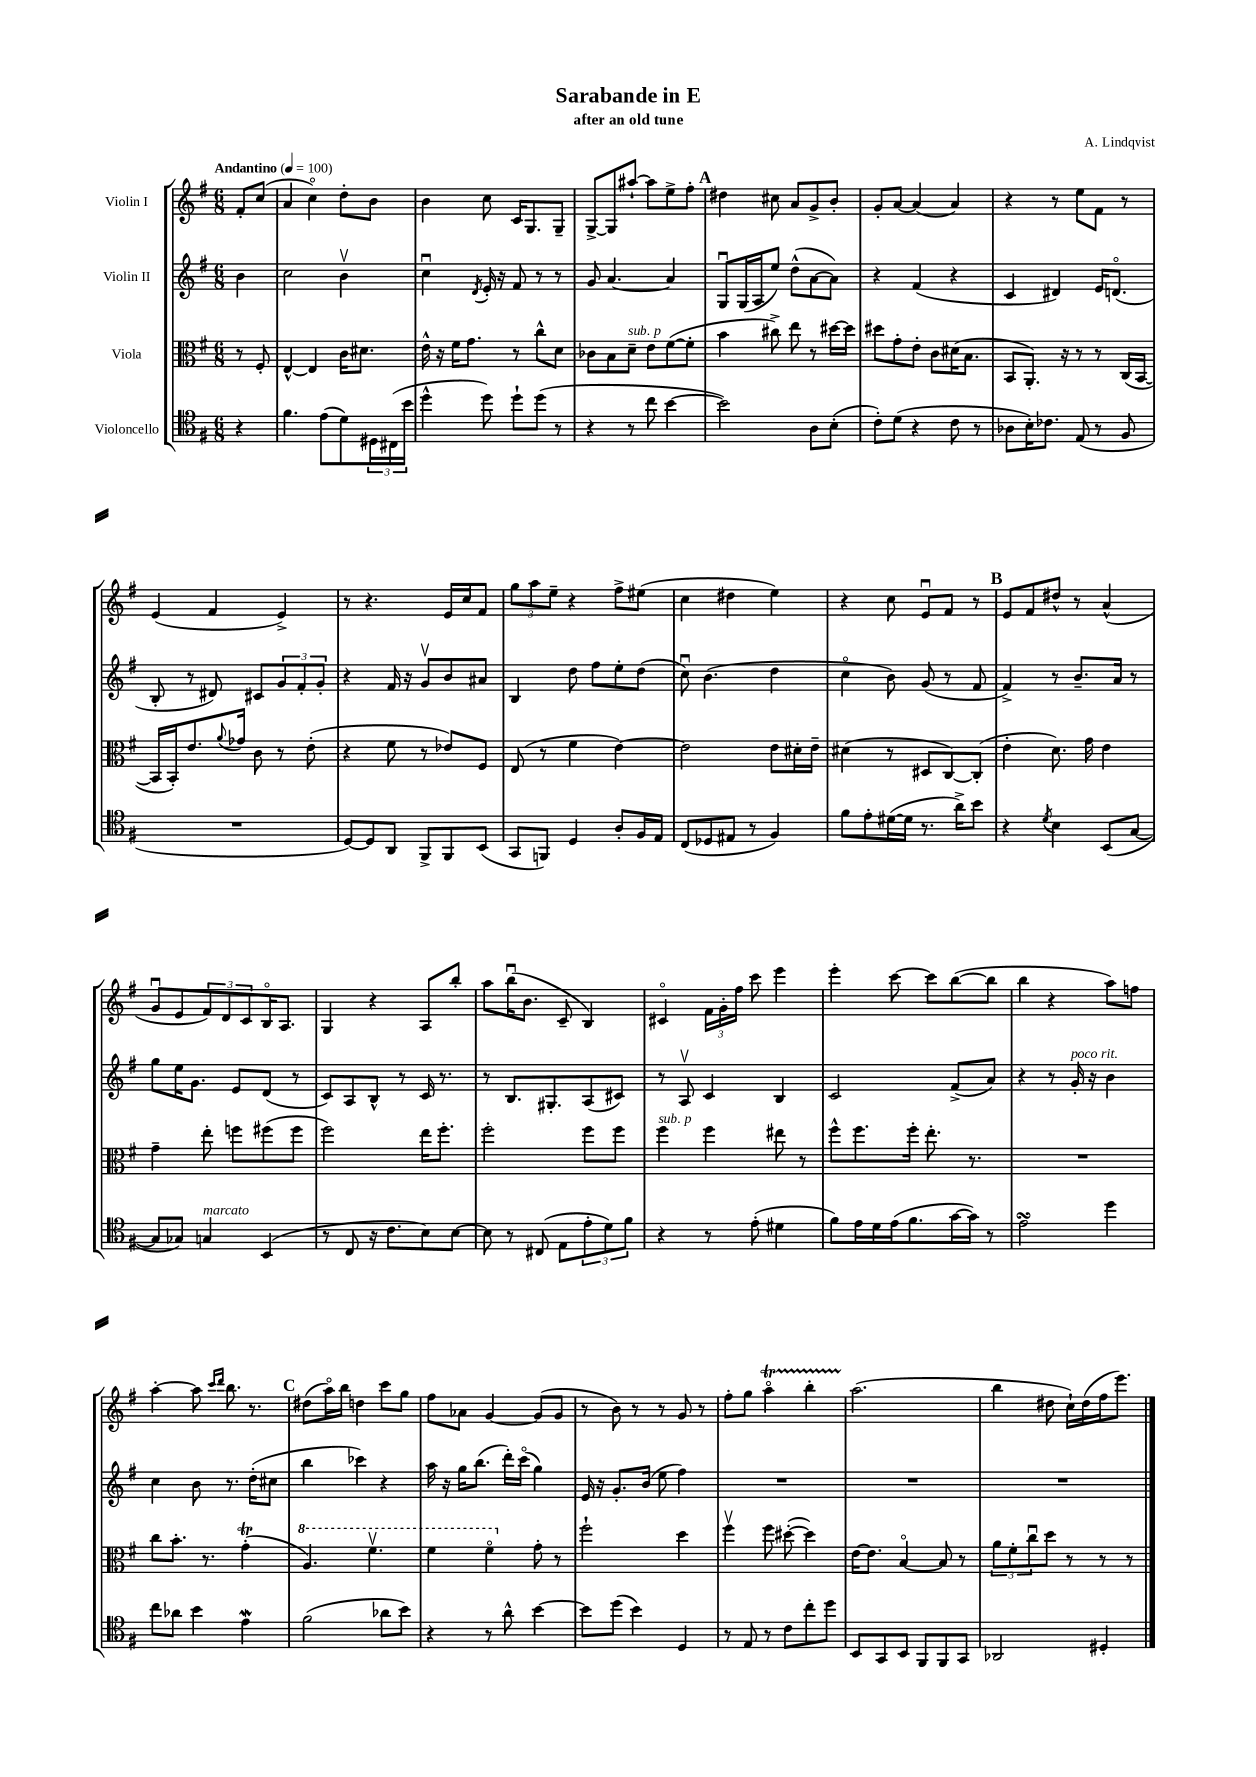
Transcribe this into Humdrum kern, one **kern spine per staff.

**kern	**kern	**kern	**kern
*staff4	*staff3	*staff2	*staff1
*clefC4	*clefC3	*clefG2	*clefG2
*k[f#]	*k[f#]	*k[f#]	*k[f#]
*M6/8	*M6/8	*M6/8	*M6/8
*MM100	*MM100	*MM100	*MM100
4r	8r	4b	8f#'
.	8F#'	.	(8cc
=	=	=	=
4.f#	[4E^^	2cc	4a
.	4E]	.	4cco)
(8e	.	.	.
8d)	16c	4bv	8dd'
.	8.d#	.	.
24D#	.	.	8b
(24C#	.	.	.
24b	.	.	.
=	=	=	=
4dd^^	16e^^	4ccu	4b
.	16r	.	.
.	16f#	.	.
.	8.g	.	.
.	.	8qd	.
8dd)	.	16e'	8cc
.	.	16r	.
8dd`	8r	8f#	16c
.	.	.	8.G
(8dd	8cc^^	8r	.
8r	8d	8r	8G~
=	=	=	=
4r	8c-	8g	[8G^
.	8B	[4.a	8G]
8r	8d~	.	[8aa#`
8cc	8e	.	8aa#]
[4b	([8f#	4a]	8ee^
.	8f#']	.	8ff#'
=	=	=	=
2b])	4b	8Gu	4dd#
.	.	(16G	.
.	.	16A	.
.	8cc#^)	8ee)	8cc#
.	8ee	(8dd^^	8a
8A	8r	[8a	8g^
(8B'	[16dd#	8a])	8b'
.	16dd#]	.	.
=	=	=	=
8c')	8dd#	4r	8g'
(8d	8g'	.	[8a
4r	8e'	(4f#	(4a]
.	8c	.	.
8c	(16d#	4r	4a)
.	8.B	.	.
8r	.	.	.
=	=	=	=
8A-	8BB	4c	4r
16B')	8.AA')	.	.
8.c-	.	.	.
.	.	4d#)	8r
.	16r	.	.
(8E	8r	.	8ee
8r	8r	16e	8f#
.	.	(8.do	.
8F#	(16C	.	8r
.	[16BB	.	.
=	=	=	=
2.r	16BB]	8B'	(4e
.	16BB')	.	.
.	8.e	8r	.
.	.	8d#)	4f#
.	8qqa	.	.
.	16g-	.	.
.	8c	8c#	.
.	8r	12g	4e^)
.	.	12f#'	.
.	(8e'	.	.
.	.	12g'	.
=	=	=	=
[8D)	4r	4r	8r
8D]	.	.	4.r
8AA	8f#	16f#	.
.	.	16r	.
8FF#^	8r	8gv	.
8FF#	8e-)	8b	16e
.	.	.	16cc
(8BB	8F#	8a#	8f#
=	=	=	=
8GG	(8E	4B	12gg
.	.	.	12aa
8FF)	8r	.	.
.	.	.	12ee~
4D	4f#	8dd	4r
.	.	8ff#	.
8A'	[4e)	8ee'	8ff#^
16F#	.	(8dd	(8ee#
16E	.	.	.
=	=	=	=
(8C	2e]	8ccu)	4cc
8D-	.	(4.b	.
8E#	.	.	4dd#
8r	.	.	.
4F#)	8e	4dd	4ee)
.	16d#'	.	.
.	16e~	.	.
=	=	=	=
8f#	(4d#	4cco	4r
8e'	.	.	.
([16d#	8r	8b)	8cc
16d#]	.	.	.
8.r	8D#	(8g	8eu
.	[8C)	8r	8f#
16a^)	.	.	.
8b	(8C']	8f#	8r
=	=	=	=
4r	4e'	4f#^)	8e
.	.	.	8f#
8qd	.	.	.
4B	8.d)	8r	8dd#^^
.	.	8.b~	8r
.	16g	.	.
(8BB	4e	.	(4a^^
.	.	16a	.
[8G	.	8r	.
=	=	=	=
8G]	4g~	8gg	8gu
8G-)	.	16ee	8e
.	.	8.g	.
4G	8ee'	.	12f#)
.	.	.	12d
.	8ff	8e	.
.	.	.	12c
(4BB	(8ff#	(8d	16Bo
.	.	.	8.A
.	8ff#	8r	.
=	=	=	=
8r	2ff#)	8c)	4G
8C	.	8A	.
16r	.	8B^^	4r
8.c	.	.	.
.	.	8r	.
8B)	16ee	16c	8A
.	8.ff#'	8.r	.
[8B	.	.	8bb'
=	=	=	=
8B]	2ff#'	8r	8aa
8r	.	8.B	(16bbu
.	.	.	8.b
(8C#	.	.	.
.	.	8.G#'	.
8E	.	.	8c~
12e'	8ff#	(8A	4B)
12d)	.	.	.
.	8ff#	8c#)	.
12f#	.	.	.
=	=	=	=
4r	4ff#	8r	4c#o
.	.	8Av	.
8r	4ff#	4c	24f#
.	.	.	24g'
.	.	.	24ff#
(8e'	.	.	8ccc
4d#	8ee#	4B	4eee
.	8r	.	.
=	=	=	=
8f#)	8ff#^^	2c	4eee'
16e	8.ff#	.	.
16d	.	.	.
(16e	.	.	[8ccc
8.f#	16ff#'	.	.
.	8.ee'	.	8ccc]
[16g	.	(8f#^	([8bb
16g])	8.r	.	.
8r	.	8a)	8bb]
=	=	=	=
2e	2.r	4r	4bb
.	.	8r	4r
.	.	16g'	.
.	.	16r	.
4dd	.	4b	8aa)
.	.	.	8ff
=	=	=	=
8cc	8cc	4cc	[4aa'
8a-	8.b'	.	.
4b	.	8b	8aa]
.	8.r	.	.
.	.	.	16qqccc
.	.	.	16qqddd
.	.	8.r	8.bb
4e	(4g'	.	.
.	.	(16dd'	8.r
.	.	8cc#	.
=	=	=	=
(2f#	4.a)	4bb	(8dd#
.	.	.	16aao)
.	.	.	16bb
.	.	4ccc-)	4dd
.	4.ff#v	.	.
8a-	.	4r	8ccc
8b)	.	.	8gg
=	=	=	=
4r	4ff#	16aa	8ff#
.	.	16r	.
.	.	16gg	8a-
.	.	(8.bb	.
8r	4ff#o	.	[4g
8a^^	.	16ddd')	.
.	.	(16ccco	.
[4b	8g'	4gg)	(8g]
.	8r	.	8g
=	=	=	=
8b]	2ff#`	16e	8r
.	.	16r	.
(8dd	.	8.g'	8b)
4b)	.	.	8r
.	.	(16b	.
.	.	8ee	8r
4D	4dd	4ff#)	8g
.	.	.	8r
=	=	=	=
8r	4ff#v	2.r	8ff#'
8E	.	.	8gg
8r	8ff#	.	4aao
8c	([8dd#'	.	.
8cc'	4dd#])	.	4bb'
8dd	.	.	.
=	=	=	=
8BB	[16e	2.r	(2.aa
.	8.e]	.	.
8GG	.	.	.
8BB	[4Bo	.	.
8FF#	.	.	.
8FF#	8B]	.	.
8GG	8r	.	.
=	=	=	=
2AA-	12a	2.r	4bb
.	12f#'	.	.
.	12ccu	.	.
.	8dd	.	8dd#
.	8r	.	16cc`)
.	.	.	(16dd#
4D#'	8r	.	16ff#
.	.	.	8.eee)
.	8r	.	.
==	==	==	==
*-	*-	*-	*-
